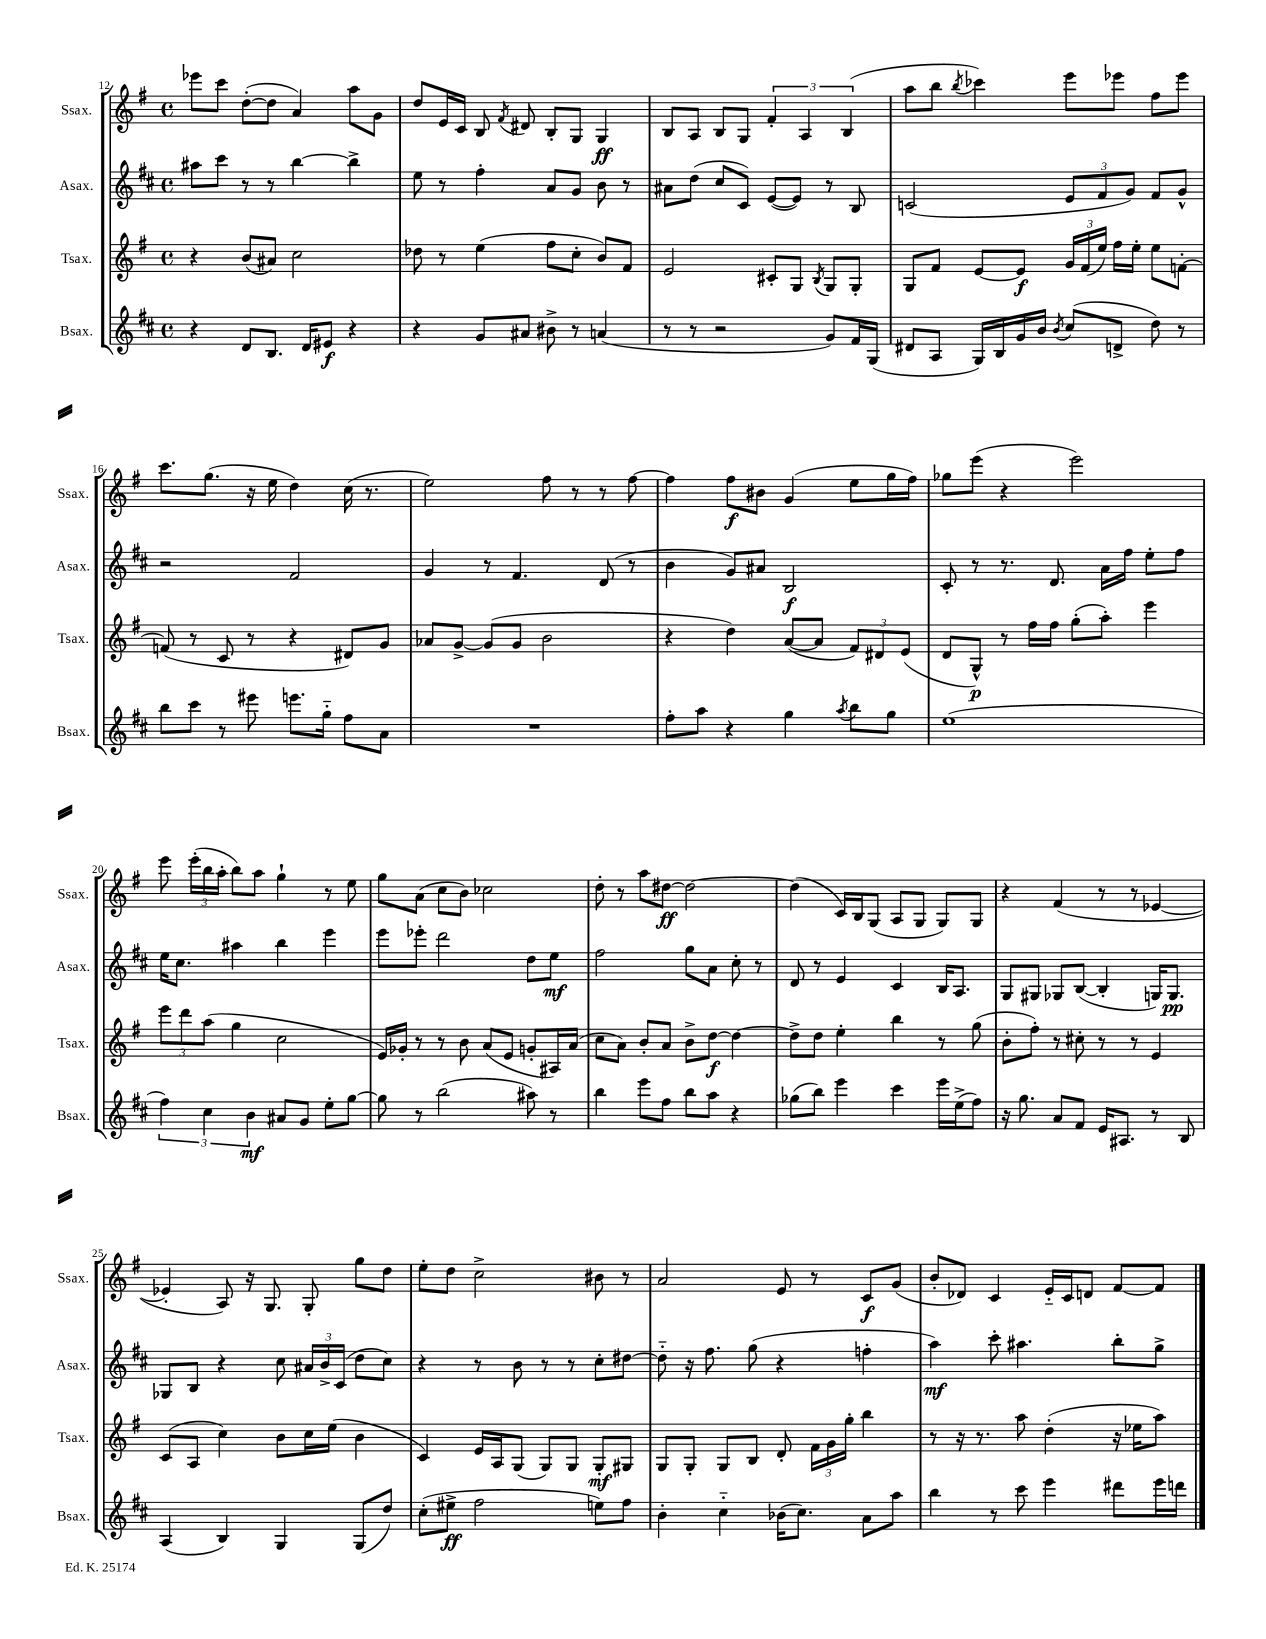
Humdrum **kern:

**kern	**kern	**kern	**kern
*staff4	*staff3	*staff2	*staff1
*clefG2	*clefG2	*clefG2	*clefG2
*k[f#c#]	*k[f#]	*k[f#c#]	*k[f#]
*M4/4	*M4/4	*M4/4	*M4/4
*met(c)	*met(c)	*met(c)	*met(c)
4r	4r	8aa#	8eee-
.	.	8ccc#	8ccc
8d	(8b	8r	([8dd'
8.B	8a#)	8r	8dd]
.	2cc	[4bb	4a)
16d	.	.	.
8e#	.	.	.
4r	.	4bb^]	8aa
.	.	.	8g
=	=	=	=
4r	8dd-	8ee	8dd
.	8r	8r	16e
.	.	.	16c
8g	(4ee	4ff#'	8B
.	.	.	8qf#
8a#	.	.	8d#
8b#^	8ff#	8a	8B'
8r	8cc'	8g	8G
(4a	8b)	8b	4G
.	8f#	8r	.
=	=	=	=
8r	2e	8a#	8B
8r	.	(8dd	8A
2r	.	8cc#	8B
.	.	8c#)	8G
.	8c#'	([8e	6f#'
.	8G	8e])	.
.	.	.	6A
.	8qB	.	.
8g)	8G	8r	.
.	.	.	(6B
16f#	8G'	8B	.
(16G	.	.	.
=	=	=	=
8d#	8G	(2c	8aa
8A	8f#	.	8bb
.	.	.	8qbb
16G)	[8e	.	4ccc-)
16B	.	.	.
16g	8e]	.	.
16b	.	.	.
8qb	.	.	.
(8cc#	24g	12e	8eee
.	(24f#	.	.
.	24ee)	12f#	.
8d^	16ff#	.	8eee-
.	.	12g)	.
.	16ee'	.	.
8dd)	8ee	8f#	8ff#
8r	[8f'	8g^^	8eee-
=	=	=	=
8bb	(8f]	2r	8.ccc
8ccc#	8r	.	.
.	.	.	(8.gg
8r	8c	.	.
8eee#	8r	.	16r
.	.	.	16ee
8.eee	4r	2f#	4dd)
16gg'~	.	.	.
8ff#	8d#)	.	(16cc
.	.	.	8.r
8a	8g	.	.
=	=	=	=
1r	8a-	4g	2ee)
.	[8g^	.	.
.	(8g]	8r	.
.	8g	4.f#	.
.	2b	.	8ff#
.	.	.	8r
.	.	(8d	8r
.	.	8r	[8ff#
=	=	=	=
8ff#'	4r	4b	4ff#]
8aa	.	.	.
4r	4dd)	8g)	8ff#
.	.	8a#	8b#
4gg	([8a	2B	(4g
.	8a]	.	.
8qaa	.	.	.
8bb	12f#)	.	8ee
.	12d#	.	.
8gg	.	.	16gg
.	(12e	.	.
.	.	.	16ff#)
=	=	=	=
(1ee	8d	8c#'	8gg-
.	8G^^)	8r	(8eee
.	8r	8.r	4r
.	16ff#	.	.
.	16ff#	8.d	.
.	(8gg'	.	2eee)
.	8aa')	16a	.
.	.	16ff#	.
.	4eee	8ee'	.
.	.	8ff#	.
=	=	=	=
6ff#)	12eee	16ee	8eee
.	.	8.cc#	.
.	12ddd	.	.
.	.	.	(24eee'
6cc#	(12aa	.	24bb
.	.	.	24aa'
.	4gg	4aa#	8bb)
6b	.	.	.
.	.	.	8aa
8a#	2cc	4bb	4gg`
8g	.	.	.
8ee'	.	4eee	8r
[8gg	.	.	8ee
=	=	=	=
8gg]	16e)	8eee	8gg
.	16g-'	.	.
8r	8r	8eee-'	(8a
(2bb	8r	2ddd	8cc
.	8b	.	8b)
.	(8a	.	2cc-
.	8e	.	.
8aa#)	8g'	8dd	.
8r	16A#)	8ee	.
.	(16a	.	.
=	=	=	=
4bb	8cc	2ff#	8dd'
.	8a)	.	8r
8eee	8b'	.	8aa
8ff#	8a	.	[8dd#
8bb	8b^	8gg	2dd#_
8aa	[8dd	8a	.
4r	4dd_	8cc#'	.
.	.	8r	.
=	=	=	=
(8gg-	8dd^]	8d	(4dd#]
8bb)	8dd	8r	.
4eee	4ee'	4e	16c)
.	.	.	16B
.	.	.	(8G
4ccc#	4bb	4c#	8A
.	.	.	8G
16eee	8r	16B	8G)
(16ee^	.	8.A	.
8ff#)	(8gg	.	8G
=	=	=	=
16r	8b'	8G	4r
8.gg	.	.	.
.	8ff#')	8G#	.
8a	8r	8G-	(4f#
8f#	8cc#'	([8B	.
16e	8r	4B']	8r
8.A#	.	.	.
.	8r	.	8r
8r	4e	16G)	[4e-
.	.	8.G	.
8B	.	.	.
=	=	=	=
(4A	(8c	8G-	4e-']
.	8A	8B	.
4B)	4cc)	4r	8A)
.	.	.	16r
.	.	.	8.G
4G	8b	8cc#	.
.	16cc	24a#	8G'
.	.	24b^	.
.	(16ee	.	.
.	.	(24c#	.
(8G	4b	8dd	8gg
8dd)	.	8cc#)	8dd
=	=	=	=
(8cc#'	4c)	4r	8ee'
8ee#^	.	.	8dd
2ff#	16e	8r	2cc^
.	16A	.	.
.	(8G	8b	.
.	8G)	8r	.
.	8G	8r	.
8ee)	8G'	8cc#'	8b#
8ff#	8G#	[8dd#	8r
=	=	=	=
4b'	8G	8dd#'~]	2a
.	8G'	16r	.
.	.	8.ff#	.
4cc#'~	8G	.	.
.	8B	(8gg	.
(16b-	8d'	4r	8e
8.cc#)	.	.	.
.	24f#	.	8r
.	24g	.	.
.	24gg'	.	.
8a	4bb	4ff'	8c
8aa	.	.	(8g
=	=	=	=
4bb	8r	4aa)	8b'
.	16r	.	8d-)
.	8.r	.	.
8r	.	8ccc#'	4c
8ccc#	8aa	4.aa#	.
4eee	(4dd'	.	16e'~
.	.	.	16c
.	.	.	8d
8ddd#	16r	8bb'	[8f#
.	16ee-	.	.
16eee	8aa)	8gg^	8f#]
16ddd	.	.	.
==	==	==	==
*-	*-	*-	*-
